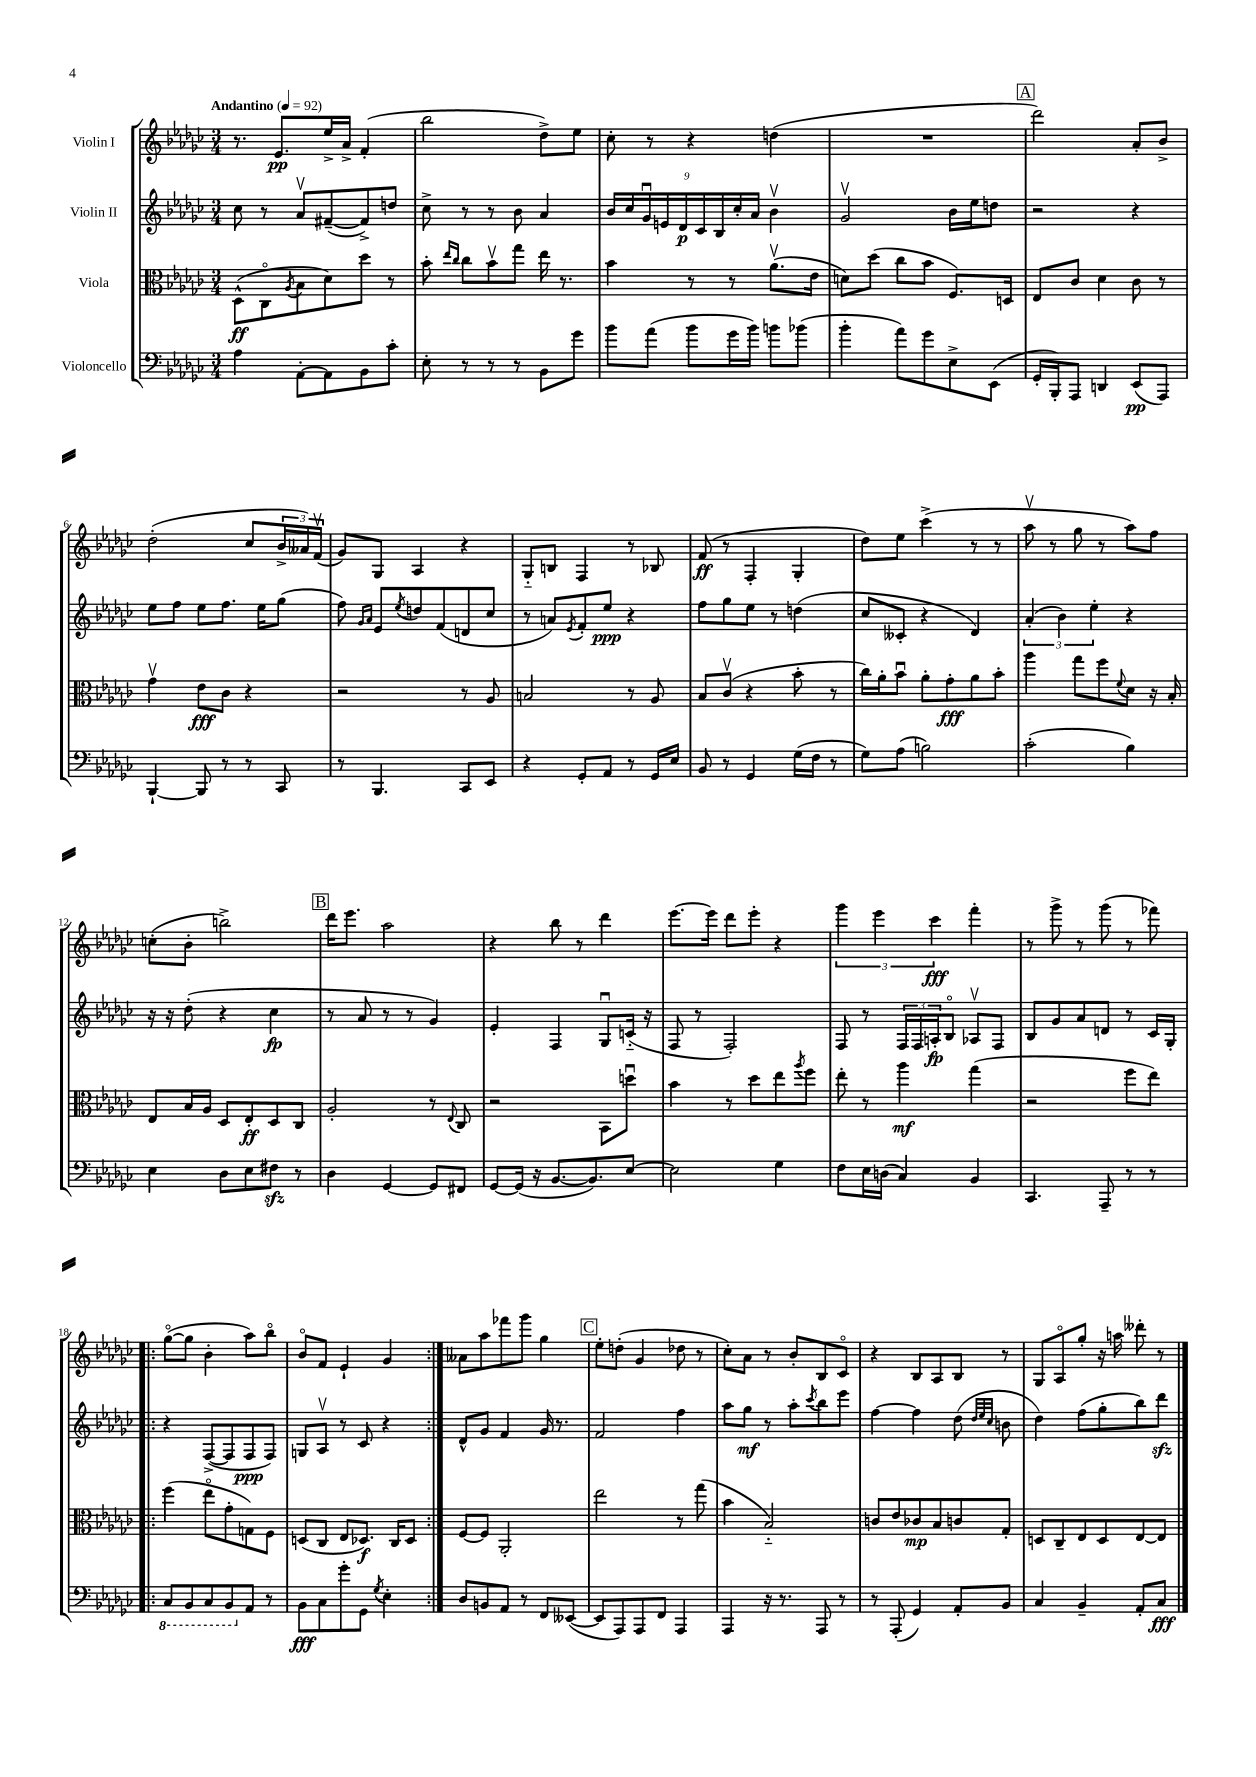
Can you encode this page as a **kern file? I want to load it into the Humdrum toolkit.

**kern	**kern	**kern	**kern
*staff4	*staff3	*staff2	*staff1
*clefF4	*clefC3	*clefG2	*clefG2
*k[b-e-a-d-g-c-]	*k[b-e-a-d-g-c-]	*k[b-e-a-d-g-c-]	*k[b-e-a-d-g-c-]
*M3/4	*M3/4	*M3/4	*M3/4
*MM92	*MM92	*MM92	*MM92
4A-	(8D-^^	8cc-	8.r
.	8C-o	8r	.
.	.	.	8.e-
.	8qA-	.	.
[8AA-'	8B-	8a-v	.
8AA-]	8d-)	([8f#~	16ee-^
.	.	.	16a-^
8BB-	8dd-	8f#^])	(4f'
8c-'	8r	8dd	.
=	=	=	=
8E-'	8b-'	8cc-^	2bb-
.	16qqee-	.	.
.	16qqcc-	.	.
8r	8cc-	8r	.
8r	8b-v	8r	.
8r	8gg-	8b-	.
8BB-	16ee-	4a-	8dd-^)
.	8.r	.	.
8g-	.	.	8ee-
=	=	=	=
8b-	4b-	18b-	8cc-'
.	.	18cc-	.
.	.	18g-u	.
(8a-	.	.	8r
.	.	18e	.
.	.	18d-	.
8b-	8r	.	4r
.	.	18c-	.
.	.	18B-	.
16g-	8r	.	.
.	.	18cc-'	.
16b-)	.	.	.
.	.	18a-	.
8b	(8.a-v	4b-v	(4dd
(8b-	.	.	.
.	16e-	.	.
=	=	=	=
4b-'	8d)	2g-v	2.r
.	(8dd-	.	.
8a-)	8cc-	.	.
8g-	8b-	.	.
8E-^	8.F)	16b-	.
.	.	16ee-	.
(8EE-	.	8dd	.
.	16D	.	.
=	=	=	=
16GG-'	8E-	2r	2ddd-)
16BBB-')	.	.	.
8AAA-	8c-	.	.
4DD	4d-	.	.
(8EE-	8c-	4r	8a-'
8AAA-)	8r	.	8b-^
=	=	=	=
[4BBB-`	4g-v	8ee-	(2dd-'
.	.	8ff	.
8BBB-]	8e-	8ee-	.
8r	8c-	8.ff	.
8r	4r	.	8cc-
.	.	16ee-	.
8CC-	.	(8gg-	24b-^
.	.	.	24a--)
.	.	.	(24fv
=	=	=	=
8r	2r	8ff)	8g-)
.	.	16qqg-	.
.	.	16qqa-	.
4.BBB-	.	8e-	8G-
.	.	8qee-	.
.	.	8dd	4A-
.	.	(8f	.
8CC-	8r	8d	4r
8EE-	8A-	8cc-	.
=	=	=	=
4r	2B	8r	8G-'~
.	.	8a)	8B
.	.	8qe-	.
8GG-'	.	8f'	4F
8AA-	.	8ee-	.
8r	8r	4r	8r
16GG-	8A-	.	8B-
16E-	.	.	.
=	=	=	=
8BB-	8B-	8ff	(8f
8r	(8c-v	8gg-	8r
4GG-	4r	8ee-	4F'
.	.	8r	.
(16G-	8b-'	(4dd	4G-'
16F	.	.	.
8r	8r	.	.
=	=	=	=
8G-)	16cc-)	8cc-	8dd-)
.	16a-'	.	.
(8A-	8b-u	8c--'	8ee-
2B)	8a-'	4r	(4ccc-^
.	8g-'	.	.
.	8a-	4d-)	8r
.	8b-'	.	8r
=	=	=	=
(2c-'	4aa-	(6a-'	8aa-v
.	.	.	8r
.	.	6b-)	.
.	8gg-	.	8gg-
.	.	6ee-'	.
.	8ff	.	8r
.	8qqf	.	.
4B-)	8d-	4r	8aa-)
.	16r	.	8ff
.	16B-'	.	.
=	=	=	=
4E-	8E-	16r	(8cc'
.	.	16r	.
.	16B-	(8dd-'	8b-'
.	16A-	.	.
8D-	8D-	4r	2bb^)
8E-	8E-'	.	.
8F#	8D-	4cc-	.
8r	8C-	.	.
=	=	=	=
4D-	2A-'	8r	16ddd-
.	.	.	8.eee-
.	.	8a-	.
[4GG-	.	8r	2aa-
.	.	8r	.
8GG-]	8r	4g-)	.
.	8qqE-	.	.
8FF#	8C-	.	.
=	=	=	=
[8GG-	2r	4e-'	4r
(16GG-]	.	.	.
16r	.	.	.
[8.BB-	.	4F	8bb-
.	.	.	8r
8.BB-])	.	.	.
.	8BB-	8G-u	4ddd-
[8E-	8ddu	(16c'~	.
.	.	16r	.
=	=	=	=
2E-]	4b-	8F	[8.eee-
.	.	8r	.
.	.	.	16eee-]
.	8r	2F')	8ddd-
.	8dd-	.	8eee-'
4G-	8ee-	.	4r
.	8qaa-	.	.
.	8ff	.	.
=	=	=	=
8F	8ee-'	8F	6ggg-
16E-	8r	8r	.
.	.	.	6eee-
(16D	.	.	.
4C-)	4aa-	24F	.
.	.	24F	.
.	.	24A'	6ccc-
.	.	8B-o	.
4BB-	(4gg-	8A-v	4fff'
.	.	8F	.
=	=	=	=
4.CC-	2r	8B-	8r
.	.	8g-	8ggg-^
.	.	8a-	8r
8AAA-~	.	8d	(8ggg-
8r	8ff	8r	8r
8r	8ee-)	16c-	8fff-)
.	.	16G-'	.
=!|:	=!|:	=!|:	=!|:
8CC-	(4ff	4r	([8gg-o
8BBB-	.	.	8gg-]
8CC-	8ee-o	([8F^	4b-'
8BBB-	8g-'	8F]	.
8AA-	8G)	8F	8aa-)
8r	8F	8F)	8bb-o
=	=	=	=
8BB-	(8D	8G	8b-o
8C-	8C-	8A-v	8f
8g-'	8E-	8r	4e-`
8GG-	8.D-)	8c-	.
8qG-	.	.	.
4E-'	.	4r	4g-
.	16C-	.	.
.	8D-	.	.
=:|!	=:|!	=:|!	=:|!
8D-	[8F	8d-^^	8a--
8BB	8F]	8g-	8aa-
8AA-	2AA-'	4f	8fff-
8r	.	.	8ggg-
8FF	.	16g-	4gg-
.	.	8.r	.
([8EE--	.	.	.
=	=	=	=
8EE--]	2ee-	2f	8ee-'
8AAA-)	.	.	(8dd'
8AAA-	.	.	4g-
8FF	.	.	.
4AAA-	8r	4ff	8dd-
.	(8gg-	.	8r
=	=	=	=
4AAA-	4b-	8aa-	8cc-')
.	.	8gg-	8a-
16r	2B-'~)	8r	8r
8.r	.	.	.
.	.	8aa-'	8b-'
.	.	8qccc-	.
8AAA-	.	8bb-	8B-
8r	.	8eee-	8c-o
=	=	=	=
8r	8c	[4ff	4r
(8AAA-'	8e-	.	.
4GG-)	8c-	4ff]	8B-
.	8B-	.	8A-
8AA-'	8c	(8dd-	8B-
.	.	32qqdd-	.
.	.	32qqee-	.
.	.	32qqcc-	.
8BB-	8G-'	8b	8r
=	=	=	=
4C-	8D	4dd-)	8G-
.	8C-~	.	8A-o
4BB-~	8E-	(8ff	8gg-'
.	8D	8gg-'	16r
.	.	.	16aa
8AA-'	[8E-	8bb-)	8ddd--'
8C-	8E-]	8ddd-	8r
==	==	==	==
*-	*-	*-	*-
